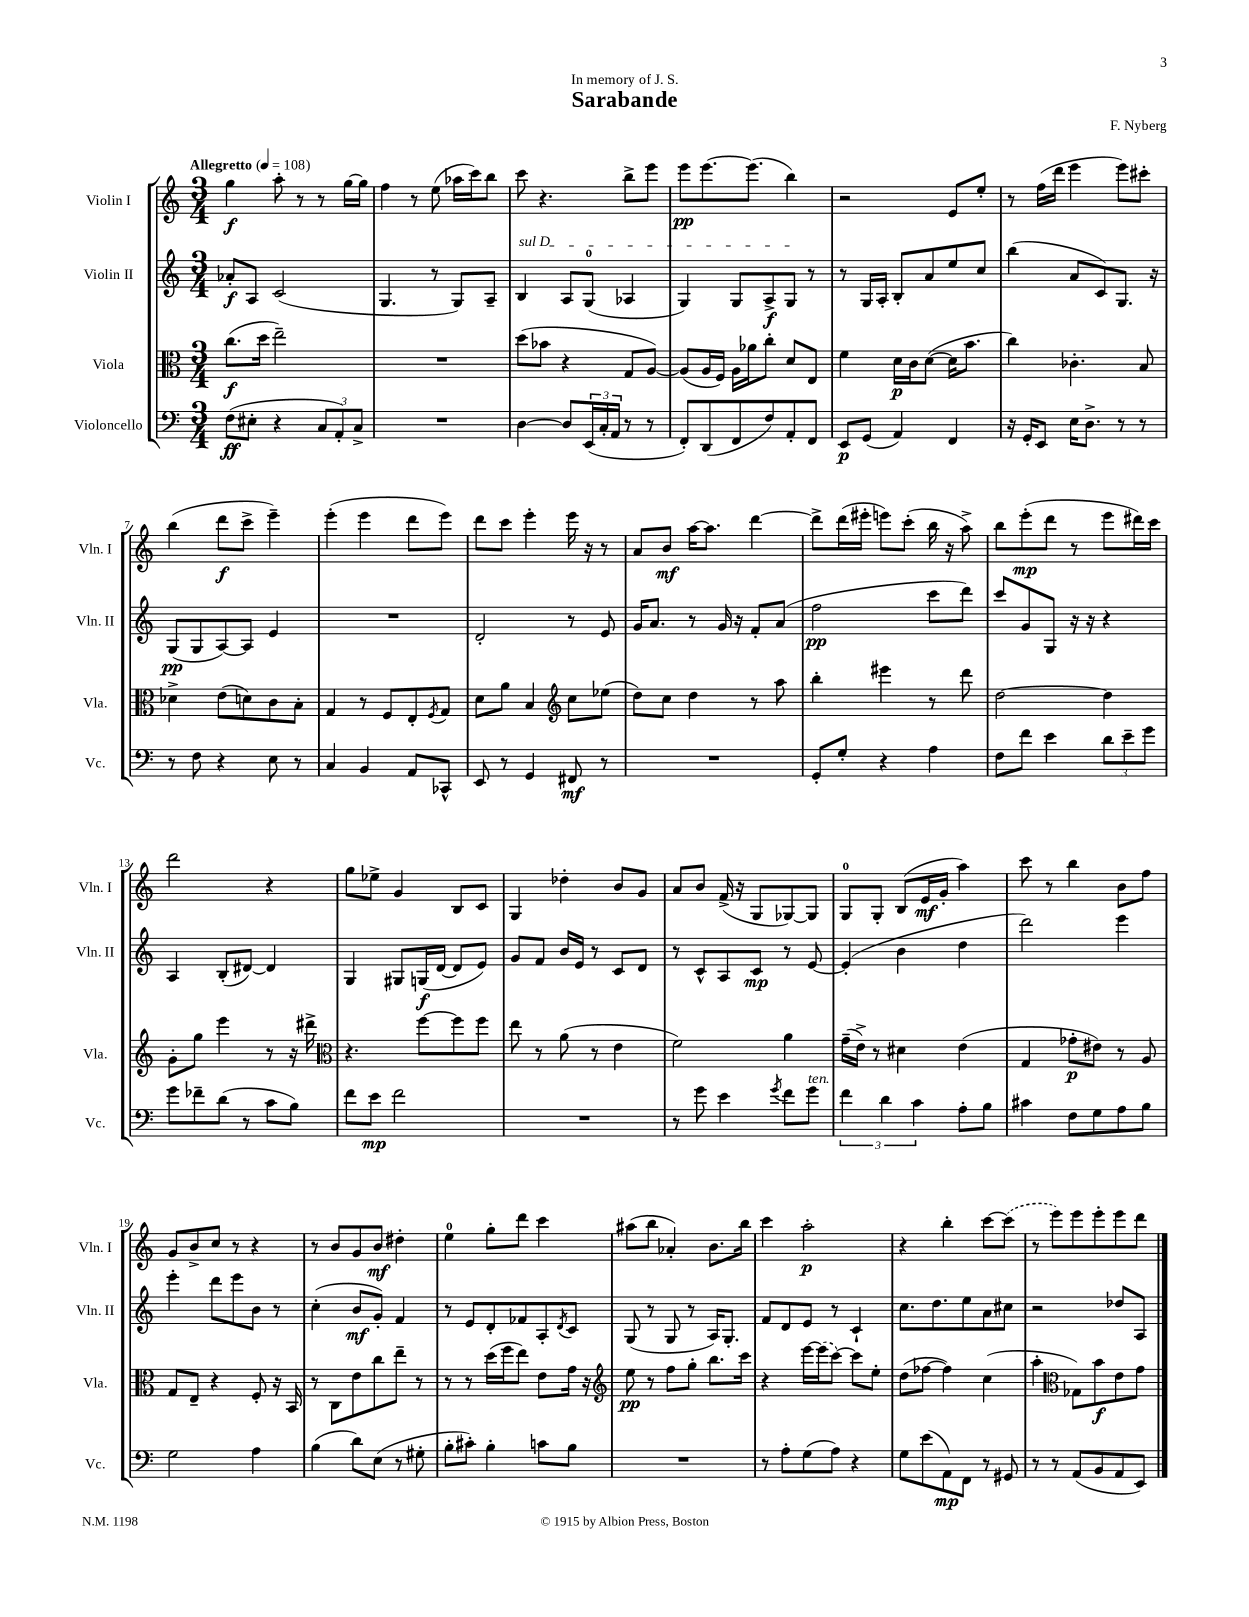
\header { title = "Sarabande" composer = "F. Nyberg" dedication = "In memory of J. S." }
<<
\new StaffGroup <<
\new Staff = "s0" \with { instrumentName = "Violin I" shortInstrumentName = "Vln. I" } {
    \clef treble \key c \major \numericTimeSignature \time 3/4 \tempo "Allegretto" 4 = 108
    g''4\f a''8-. r8 r8 g''16~ g''16 |
    f''4 r8 e''8( aes''16 c'''16) b''8 |
    c'''8 r4. b''8-> e'''8 |
    e'''8\pp e'''8.~ e'''8.( b''4) |
    r2 e'8 e''8-. |
    r8 f''16( d'''16 e'''4 e'''8) cis'''8-. |
    b''4( d'''8\f c'''8-> e'''4--) |
    e'''4-.( e'''4 d'''8 e'''8) |
    d'''8 c'''8 e'''4-. e'''16 r16 r8 |
    a'8 b'8\mf a''16~ a''8. d'''4~ |
    d'''8-> d'''16( eis'''16-. e'''8) c'''8-.( b''16 r16 a''8->) |
    b''8 e'''8-.\mp( d'''8 r8 e'''8 dis'''16) c'''16 |
    d'''2 r4 |
    g''8 ees''8-> g'4 b8 c'8 |
    g4 des''4-. b'8 g'8 |
    a'8 b'8 f'16->( r16 g8 ges8~) ges8 |
    g8-0 g8-. b8( e'16\mf g'16-. a''4) |
    c'''8 r8 b''4 b'8 f''8 |
    g'8 b'8-> c''8 r8 r4 |
    r8 b'8 g'8 b'8\mf dis''4-. |
    e''4-0 g''8-. d'''8 c'''4 |
    ais''8( b''8 aes'4-.) b'8. b''16 |
    c'''4 a''2-.\p |
    r4 b''4-. c'''8~ \once \slurDashed c'''8( |
    r8 e'''8) e'''8 e'''8-. e'''8 d'''8 \bar "|." |
}
\new Staff = "s1" \with { instrumentName = "Violin II" shortInstrumentName = "Vln. II" } {
    \clef treble \key c \major \numericTimeSignature \time 3/4
    aes'8-.\f a8 c'2( |
    g4. r8 g8) a8-- |
    \once \override TextSpanner.bound-details.left.text = \markup { \italic "sul D" } b4\startTextSpan a8 g8-0( aes4 |
    g4) g8 a8->\f g8\stopTextSpan r8 |
    r8 g16 a16-. b8-. a'8 e''8 c''8 |
    b''4( a'8 c'8) g8. r16 |
    g8\pp( g8 a8~) a8 e'4 |
    R2. |
    d'2-. r8 e'8 |
    g'16 a'8. r8 g'16 r16 f'8-. a'8( |
    f''2\pp c'''8 d'''8) |
    c'''8 g'8 g8 r16 r16 r4 |
    a4 b8-.( dis'8~) dis'4 |
    g4 gis8 g16\f( d'16~ d'8 e'8) |
    g'8 f'8 b'16 e'16 r8 c'8 d'8 |
    r8 c'8-^ a8 c'8\mp r8 e'8~ |
    e'4-.( b'4 d''4 |
    d'''2) e'''4 |
    e'''4-. d'''8 e'''8 b'8 r8 |
    c''4-.( b'8\mf g'8-.) f'4 |
    r8 e'8 d'8-. fes'8 a8-. \acciaccatura { d'8 } c'8 |
    g8( r8 g8 r8 a16) g8.-. |
    f'8 d'8 e'8 r8 c'4-! |
    c''8. d''8. e''8 a'8 cis''8 |
    r2 des''8 a8 \bar "|." |
}
\new Staff = "s2" \with { instrumentName = "Viola" shortInstrumentName = "Vla." } {
    \clef alto \key c \major \numericTimeSignature \time 3/4
    c''8.\f( d''16 e''2--) |
    R2. |
    d''8( bes'8 r4 g8 a8~) |
    a8( a16 f16) a16 aes'16 c''8-. d'8 e8 |
    f'4 d'16\p c'16 d'8~( d'16 b'8. |
    c''4) ces'4.-. b8 |
    des'4-> e'8( d'8) c'8 b8-. |
    g4 r8 f8 e8-. \acciaccatura { f8 } g8 |
    d'8 a'8 b4 \clef treble c''8 ees''8( |
    d''8) c''8 d''4 r8 a''8 |
    b''4-. eis'''4 r8 d'''8 |
    d''2~ d''4 |
    g'8-. g''8 e'''4 r8 r16 dis'''16-> |
    \clef alto r4. f''8~ f''8 f''8 |
    e''8 r8 a'8( r8 e'4 |
    f'2) a'4 |
    g'16--( e'16->) r8 dis'4 e'4( |
    g4 ges'8-.\p eis'8) r8 a8 |
    g8 e8-- r4 f8-. r16 b,16 |
    r8 c8 e'8 c''8 e''8-- r8 |
    r8 r8 d''16( f''16 e''8) e'8 g'16 r16 |
    \clef treble e''8\pp r8 f''8 g''8-. b''8. c'''16 |
    r4 e'''16~ \once \slurDashed e'''16( c'''8~) c'''8 e''8-. |
    d''8( fes''8~ fes''4) c''4( |
    a''4-. \clef alto ges8) b'8\f e'8 g'8 \bar "|." |
}
\new Staff = "s3" \with { instrumentName = "Violoncello" shortInstrumentName = "Vc." } {
    \clef bass \key c \major \numericTimeSignature \time 3/4
    f8\ff( eis8-. r4 \tuplet 3/2 { c8 a,8-.) c8-> } |
    R2. |
    d4~ d8 \tuplet 3/2 { e,16( c16-. a,16 } r8 r8 |
    f,8-.) d,8( f,8 f8) a,8-. f,8 |
    e,8\p g,8( a,4) f,4 |
    r16 g,16-. e,8 e16 d8.-> r8 r8 |
    r8 f8 r4 e8 r8 |
    c4 b,4 a,8 ces,8-^ |
    e,8 r8 g,4 fis,8\mf r8 |
    R2. |
    g,8-. g8-. r4 a4 |
    f8 f'8 e'4 \tuplet 3/2 { d'8 e'8-- g'8 } |
    g'8 fes'8-- d'8( r8 c'8 b8) |
    f'8 e'8\mp f'2 |
    R2. |
    r8 g'8 e'4 \acciaccatura { g'8 } f'8 g'8^\markup { \italic "ten." } |
    \tuplet 3/2 { f'4 d'4 c'4 } a8-. b8 |
    cis'4 f8 g8 a8 b8 |
    g2 a4 |
    b4( d'8) e8( r8 gis8-. |
    b8-. cis'8-.) b4-. c'8 b8 |
    R2. |
    r8 a8-. g8( a8) r4 |
    g8 e'8( a,8\mp) f,8 r8 gis,8 |
    r8 r8 a,8( b,8 a,8 e,8) \bar "|." |
}
>>
>>
